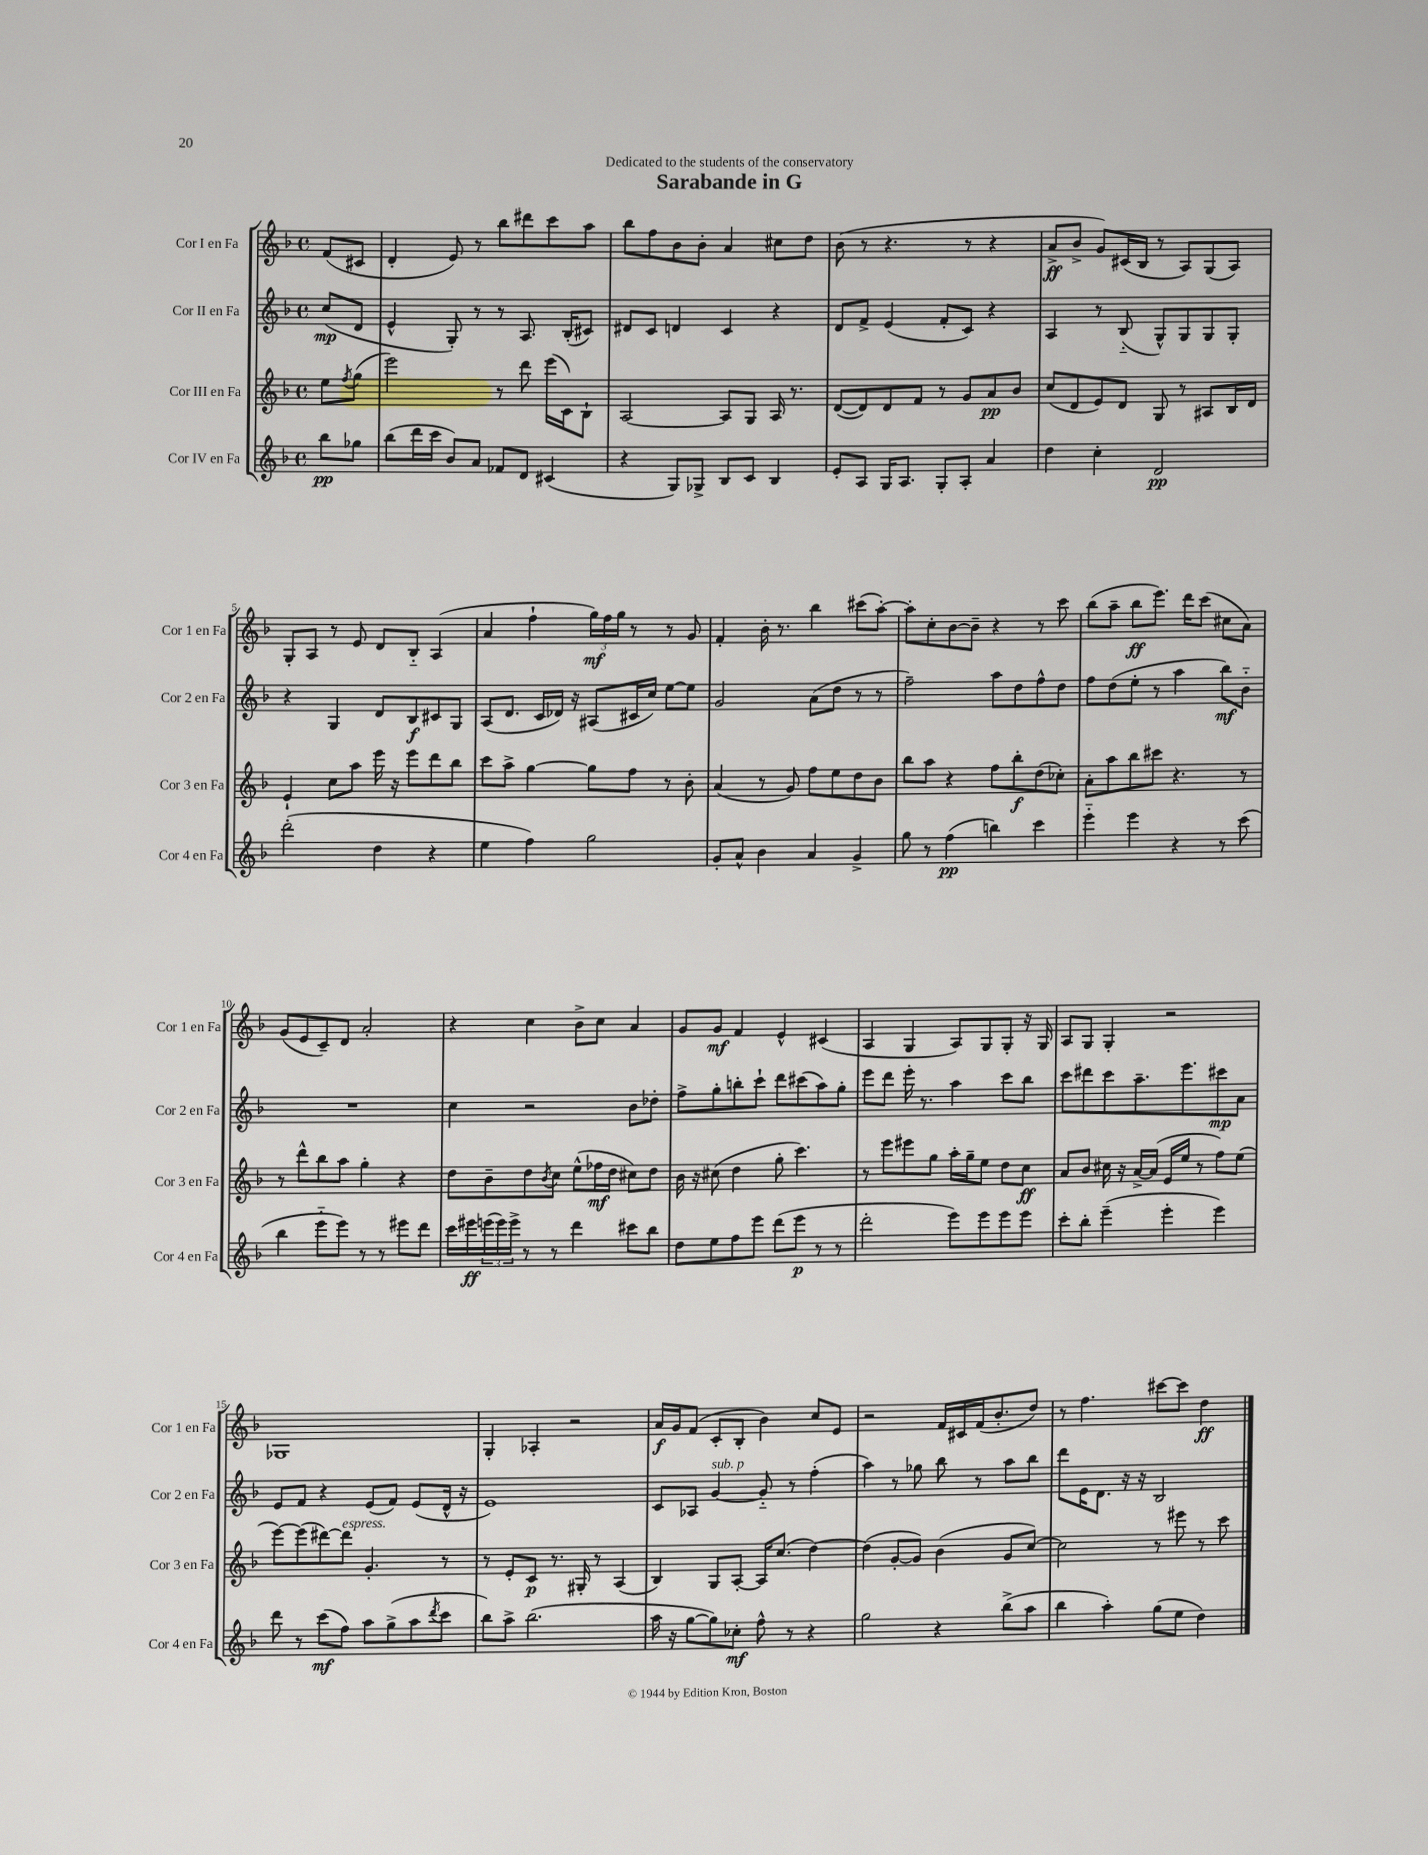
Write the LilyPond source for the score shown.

\header { title = "Sarabande in G" dedication = "Dedicated to the students of the conservatory" }
<<
\new StaffGroup <<
\new Staff = "s0" \with { instrumentName = "Cor I en Fa" shortInstrumentName = "Cor 1 en Fa" } {
    \clef treble \key f \major \defaultTimeSignature \time 4/4 \partial 4
    f'8( cis'8 |
    d'4-. e'8) r8 bes''8 dis'''8 c'''8 a''8 |
    bes''8 f''8 bes'8 bes'8-. a'4 cis''8 d''8 |
    bes'8( r8 r4. r8 r4 |
    a'8->\ff bes'8-> g'8) cis'16( bes16 r8 a8) g8( a8) |
    g8-. a8 r8 e'8 d'8 bes8-_ a4( |
    a'4 f''4-! \tuplet 3/2 { g''16\mf) f''16 g''16 } r8 r8 g'8 |
    f'4-. bes'16-. r8. bes''4 cis'''8( a''8~-.) |
    a''8-. c''8-. bes'8~ bes'8-- r4 r8 c'''8 |
    bes''8( a''8-- bes''8\ff e'''8.) d'''16 c'''8( cis''8 a'8) |
    g'8( e'8 c'8--) d'8 a'2-. |
    r4 c''4 bes'8-> c''8 a'4 |
    g'8 g'8\mf f'4 e'4-^ cis'4( |
    a4 g4 a8) g8 g8-. r16 g16 |
    a8 g8 g4-. r2 |
    ges1 |
    g4-. aes4-. r2 |
    a'16\f g'16 f'8( c'8-. bes8-. bes'4) c''8 e'8 |
    r2 f'16 cis'16 f'16( bes'8.-. d''8) |
    r8 f''4. cis'''8~ cis'''8 d''4\ff \bar "|." |
}
\new Staff = "s1" \with { instrumentName = "Cor II en Fa" shortInstrumentName = "Cor 2 en Fa" } {
    \clef treble \key f \major \defaultTimeSignature \time 4/4 \partial 4
    c''8\mp( d'8 |
    e'4-^ g8-.) r8 r8 a8. bes16-.( cis'8) |
    dis'8 c'8 d'4 c'4 r4 |
    d'8 f'8-> e'4( f'8-. c'8) r4 |
    a4 r8 bes8-_( g8-^) g8 g8 g8-. |
    r4 g4 d'8 bes8\f cis'8 g8 |
    a8( d'8. c'16 des'16) r16 ais8( cis'16 c''16) e''8~ e''8 |
    g'2 a'8( d''8 r8 r8 |
    f''2--) a''8 d''8 f''8-^ d''8 |
    f''8 d''8( e''8-. r8 a''4 bes''8\mf) bes'8-_ |
    R1 |
    c''4 r2 bes'8 des''8-. |
    f''8-> g''8-. b''8-. c'''8-! d'''8 cis'''8( a''8) g''8-. |
    e'''8 d'''8 e'''16-. r8. a''4 c'''8 bes''8 |
    c'''8 dis'''8 c'''8 a''8.-- e'''8. cis'''8\mp a'8 |
    e'8 f'8 r4 e'8( f'8) e'8( d'16-^ r16 |
    e'1) |
    c'8 aes8 g'4~^\markup { \italic "sub. p" } g'8-_ r8 f''4-.( |
    a''4) r8 ges''8 bes''8 r8 a''8 bes''8 |
    d'''8 e'16 d'8. r16 r16 bes2 \bar "|." |
}
\new Staff = "s2" \with { instrumentName = "Cor III en Fa" shortInstrumentName = "Cor 3 en Fa" } {
    \clef treble \key f \major \defaultTimeSignature \time 4/4 \partial 4
    e''8 \acciaccatura { f''8 } g''8( |
    e'''2) r8 d'''8 e'''16( c'16) bes8-! |
    a2~ a8 g8 a16 r8. |
    d'8~( d'8) d'8 f'8 r8 g'8 a'8\pp bes'8 |
    c''8( d'8 e'8) d'8 g8 r8 ais8 bes16 d'16 |
    e'4-! c''8 a''8 e'''16 r16 e'''8 d'''8 bes''8 |
    c'''8 a''8-> g''4~ g''8 f''8 r8 bes'8-. |
    a'4( r8 g'8) f''8 e''8 d''8 bes'8 |
    bes''8 a''8 r4 f''8 bes''8-.\f d''8( ces''8-.) |
    a'8-. a''8 bes''8 cis'''8 r4. r8 |
    r8 d'''8-^ bes''8 a''8 g''4-. r4 |
    d''8 bes'8-- d''8 \acciaccatura { bes'8 } c''8 e''8-^( fes''16\mf d''16 cis''8) d''8 |
    bes'16 r16 cis''8( d''4 g''8-. c'''4.) |
    r8 e'''8 eis'''8 g''8 a''16-. g''16-- e''8 d''8 c''8\ff |
    a'8 bes'8 cis''16 r16 a'16~-> a'16( e'16 e''16 r8 f''8) e''8( |
    e'''8~) e'''8( dis'''8~) dis'''8^\markup { \italic "espress." } g'4.-. r8 |
    r8 e'8-. c'8\p r8. gis16-. r8 a4( |
    bes4) g8 a8~-. a16 c''8.( d''4~) |
    d''4( g'8~-. g'8) bes'4( g'8 c''8~) |
    c''2 r8 eis'''8 r8 c'''8 \bar "|." |
}
\new Staff = "s3" \with { instrumentName = "Cor IV en Fa" shortInstrumentName = "Cor 4 en Fa" } {
    \clef treble \key f \major \defaultTimeSignature \time 4/4 \partial 4
    bes''8\pp ges''8 |
    bes''8( d'''16 c'''16 bes'8) a'8 fes'8 d'8 cis'4( |
    r4 g8) ges8-> bes8 c'8 bes4 |
    e'8-. a8 g16 a8. g8-. a8-. a'4 |
    d''4 c''4-. d'2\pp |
    d'''2-.( d''4 r4 |
    e''4 f''4) g''2 |
    g'8-. a'8-^ bes'4 a'4 g'4-> |
    g''8 r8 f''4\pp( b''4) c'''4 |
    e'''4-_ e'''4 r4 r8 c'''8( |
    bes''4 e'''8-_ e'''8) r8 r8 eis'''8 d'''8 |
    c'''16 eis'''16\ff \tuplet 3/2 { e'''16( e'''16) e'''16-> } r8 r8 d'''4 cis'''8 bes''8 |
    d''8 e''8 f''8 e'''8 d'''8( e'''8\p r8 r8 |
    d'''2-. e'''8) e'''8 e'''8 e'''8 |
    c'''8-. bes''8-. e'''4--( e'''4-. e'''4) |
    d'''8 r8 c'''8\mf( f''8) a''8 g''8->( a''8 \acciaccatura { d'''8 } c'''8 |
    bes''8) a''8-> bes''2.( |
    a''16 r16 g''8~ g''8) ces''8-.\mf f''8-^ r8 r4 |
    g''2 r4 bes''8->( a''8 |
    bes''4 a''4-.) g''8( e''8 d''4) \bar "|." |
}
>>
>>
